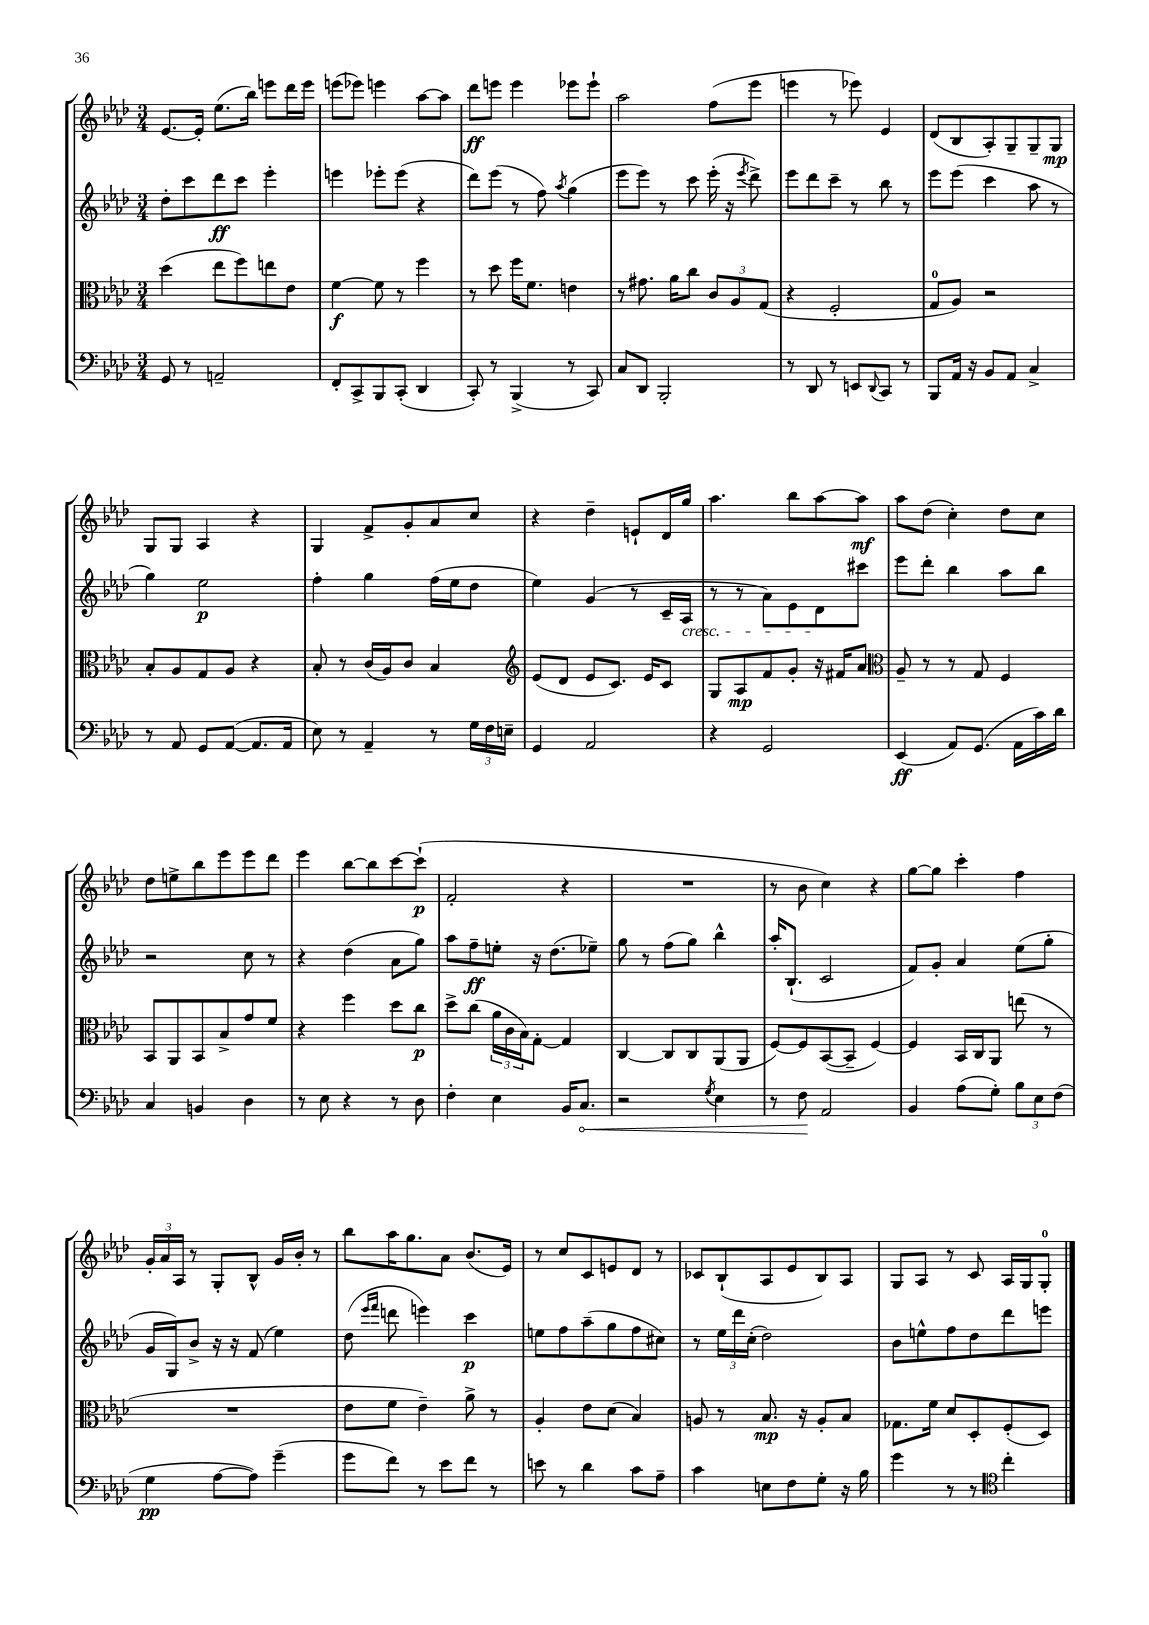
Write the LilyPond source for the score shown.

<<
\new StaffGroup <<
\new Staff = "s0" {
    \clef treble \key aes \major \numericTimeSignature \time 3/4
    ees'8.~ ees'16-. ees''8.( bes''16) e'''8 des'''16 e'''16 |
    e'''8( ees'''8) e'''4 aes''8~ aes''8 |
    des'''8\ff e'''8 e'''4 ees'''8 ees'''8-! |
    aes''2 f''8( ees'''8 |
    e'''4 r8 ees'''8) ees'4 |
    des'8( bes8 aes8-.) g8-- g8-- g8\mp |
    g8 g8 aes4 r4 |
    g4 f'8-> g'8-. aes'8 c''8 |
    r4 des''4-- e'8-! des'16 g''16 |
    aes''4. bes''8 aes''8~ aes''8\mf |
    aes''8 des''8( c''4-.) des''8 c''8 |
    des''8 e''8-> bes''8 ees'''8 ees'''8 des'''8 |
    ees'''4 bes''8~ bes''8 c'''8~ c'''8-!\p( |
    f'2-. r4 |
    R2. |
    r8 bes'8 c''4) r4 |
    g''8~ g''8 c'''4-. f''4 |
    \tuplet 3/2 { g'16-. aes'16 aes16 } r8 g8-. bes8-^ g'16 bes'16-. r8 |
    bes''8 aes''16 g''8. aes'8 bes'8.( ees'16) |
    r8 c''8 c'8 e'8 des'8 r8 |
    ces'8 bes8-!( aes8 ees'8 bes8) aes8 |
    g8 aes8 r8 c'8 aes16 g16 g8-0-. \bar "|." |
}
\new Staff = "s1" {
    \clef treble \key aes \major \numericTimeSignature \time 3/4
    des''8-. c'''8 des'''8\ff c'''8 ees'''4-. |
    e'''4 ees'''8-. ees'''8( r4 |
    des'''8) ees'''8( r8 f''8) \acciaccatura { aes''8 } g''4( |
    ees'''8 ees'''8) r8 c'''8 ees'''16-.( r16 \acciaccatura { ees'''8 } des'''8->) |
    ees'''8 des'''8 c'''8-- r8 bes''8 r8 |
    ees'''8 ees'''8( c'''4 aes''8 r8 |
    g''4) ees''2\p |
    f''4-. g''4 f''16( ees''16 des''8 |
    ees''4) g'4( r8 c'16-- aes16\cresc |
    r8 r8 aes'8) ees'8 des'8\! cis'''8 |
    ees'''8 des'''8-. bes''4 aes''8 bes''8 |
    r2 c''8 r8 |
    r4 des''4( aes'8 g''8) |
    aes''8 f''8--\ff e''8-. r16 des''8.( ees''8--) |
    g''8 r8 f''8( g''8) bes''4-^ |
    aes''16-. bes8.-!( c'2 |
    f'8) g'8-. aes'4 ees''8( g''8-. |
    g'16 g16) bes'8-> r16 r16 f'8( ees''4) |
    des''8( \grace { ees'''16 f'''16 } d'''8 e'''4) c'''4\p |
    e''8 f''8 aes''8--( g''8 f''8 cis''8) |
    r8 \tuplet 3/2 { ees''16 des'''16 c''16-.( } des''2) |
    bes'8 e''8-^ f''8 des''8 des'''8 e'''8 \bar "|." |
}
\new Staff = "s2" {
    \clef alto \key aes \major \numericTimeSignature \time 3/4
    des''4( ees''8 f''8) e''8 ees'8 |
    f'4~\f f'8 r8 f''4 |
    r8 des''8 f''16 f'8. e'4 |
    r8 gis'8. aes'16 c''8 \tuplet 3/2 { c'8 aes8 g8( } |
    r4 f2-. |
    g8-0 aes8) r2 |
    bes8-. aes8 g8 aes8 r4 |
    bes8-. r8 c'16( aes16) c'8 bes4 |
    \clef treble ees'8( des'8 ees'8 c'8.) ees'16 c'8 |
    g8 aes8\mp f'8 g'8-. r16 fis'16 aes'8 |
    \clef alto aes8-- r8 r8 g8 f4 |
    bes,8 aes,8 bes,8 bes8-> g'8 f'8 |
    r4 f''4 des''8 c''8\p |
    des''8-> c''8( \tuplet 3/2 { aes'16 c'16 bes16) } g8~-. g4 |
    c4~ c8 c8 aes,8( aes,8 |
    f8~) f8 bes,8~( bes,8-- f4~) |
    f4 bes,16 c16 aes,8 e''8( r8 |
    R2. |
    ees'8 f'8 ees'4--) aes'8-> r8 |
    aes4-. ees'8 des'8( bes4) |
    a8 r8 bes8.\mp r16 a8-. bes8 |
    ges8. f'16 des'8 des8-. f8-.( des8) \bar "|." |
}
\new Staff = "s3" {
    \clef bass \key aes \major \numericTimeSignature \time 3/4
    g,8 r8 a,2-- |
    f,8-. c,8-> bes,,8 c,8-.( des,4 |
    c,8-.) r8 bes,,4->( r8 c,8) |
    c8 des,8 bes,,2-. |
    r8 des,8 r8 e,8 \appoggiatura { des,8 } c,8 r8 |
    bes,,8 aes,16 r16 bes,8 aes,8 c4-> |
    r8 aes,8 g,8 aes,8~( aes,8. aes,16 |
    ees8) r8 aes,4-- r8 \tuplet 3/2 { g16 f16 e16-- } |
    g,4 aes,2 |
    r4 g,2 |
    ees,4\ff( aes,8) g,8.( aes,16 c'16) des'16 |
    c4 b,4 des4 |
    r8 ees8 r4 r8 des8 |
    f4-. ees4 bes,16 \once \override Hairpin.circled-tip = ##t c8.\< |
    r2 \acciaccatura { g8 } ees4 |
    r8 f8\! aes,2 |
    bes,4 aes8( g8-.) \tuplet 3/2 { bes8 ees8 f8( } |
    g4\pp aes8~ aes8) g'4--( |
    g'8 f'8) r8 ees'8 f'8 r8 |
    e'8 r8 des'4 c'8 aes8-- |
    c'4 e8 f8 g8-. r16 bes16 |
    g'4 r8 r8 \clef tenor c''4-. \bar "|." |
}
>>
>>
\layout { \context { \Score \remove "Bar_number_engraver" } }
